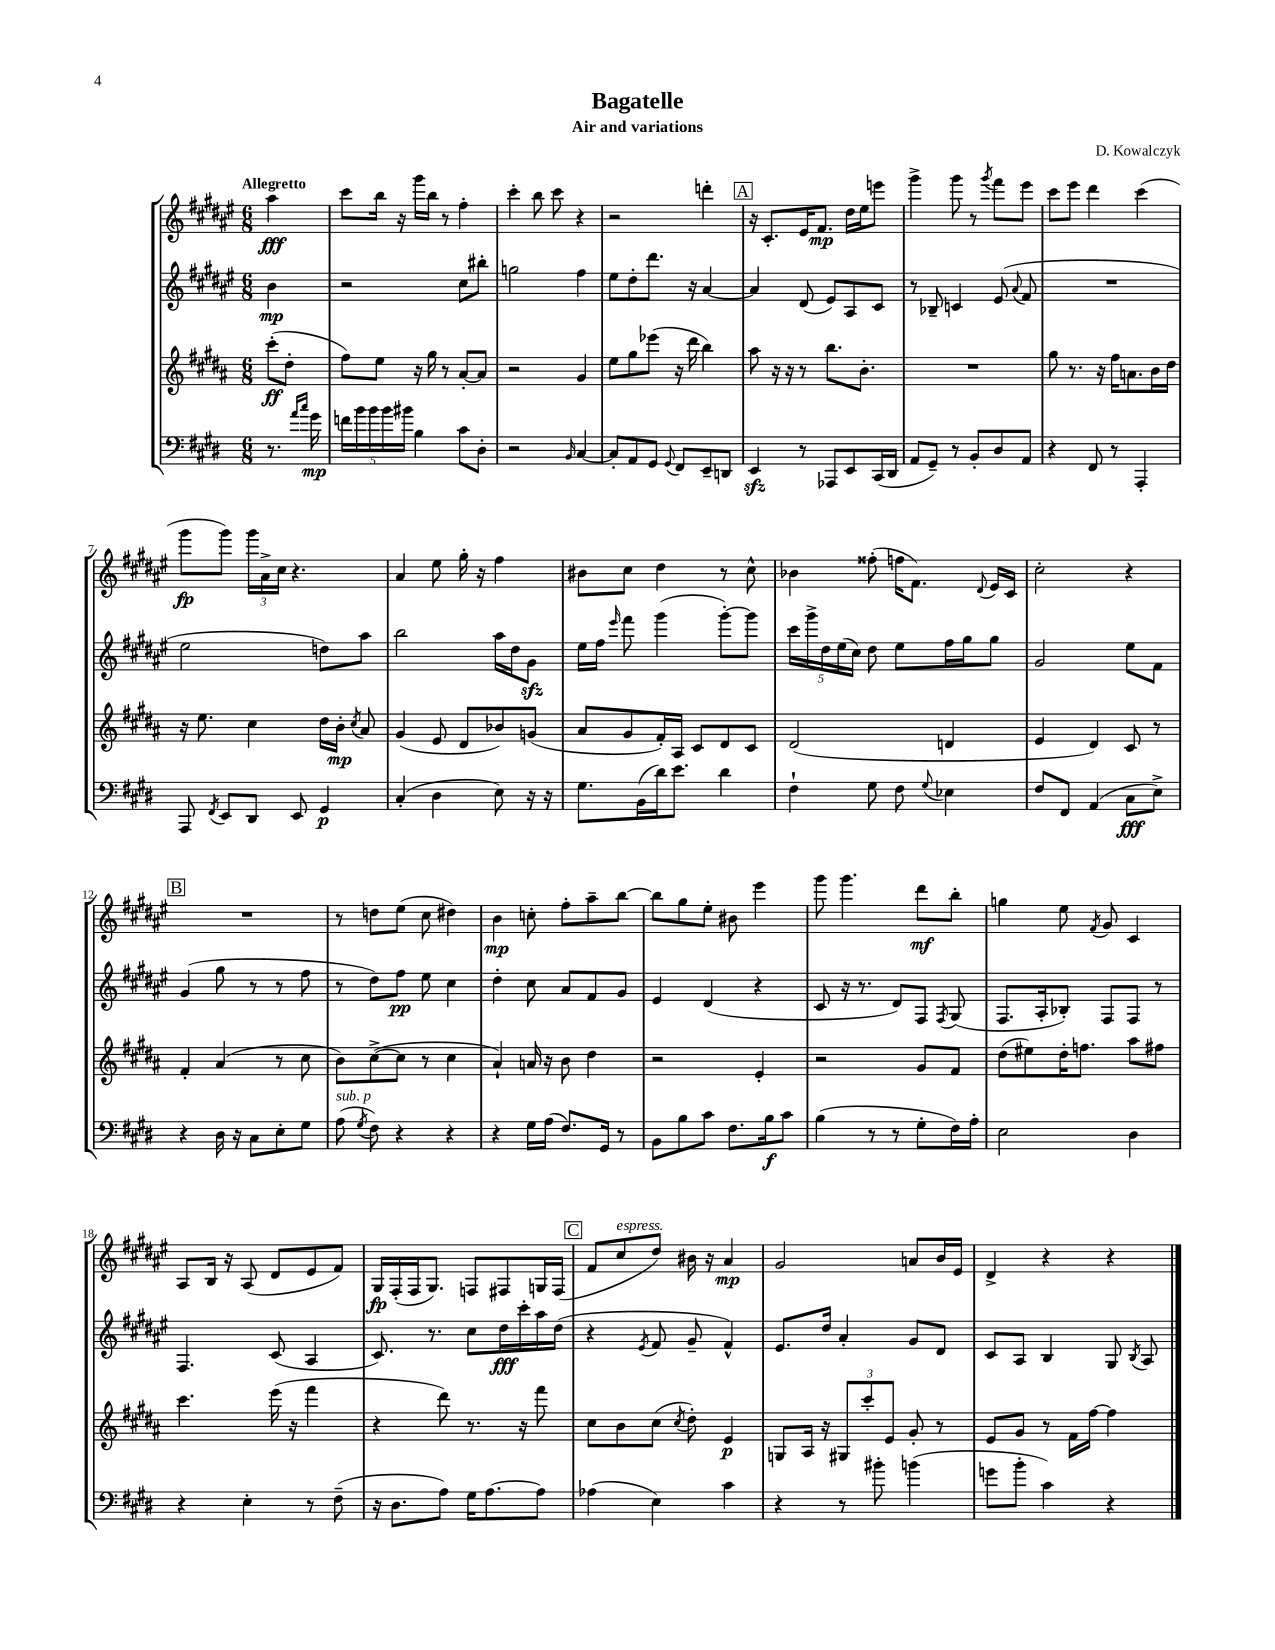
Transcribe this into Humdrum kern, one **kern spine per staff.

**kern	**kern	**kern	**kern
*staff4	*staff3	*staff2	*staff1
*clefF4	*clefG2	*clefG2	*clefG2
*k[f#c#g#d#]	*k[f#c#g#d#a#]	*k[f#c#g#d#a#e#]	*k[f#c#g#d#a#e#]
*M6/8	*M6/8	*M6/8	*M6/8
8.r	(8ccc#'	4b	4aa#
.	8dd#'	.	.
16qqa	.	.	.
16qqcc#	.	.	.
16g#	.	.	.
=	=	=	=
20f	8ff#)	2r	8ccc#
20b	.	.	.
20b	.	.	.
.	8ee	.	16bb
20b	.	.	.
.	.	.	16r
20b#	.	.	.
4B	16r	.	16ggg#
.	16gg#	.	16bb
.	8r	.	8r
8c#	[8a#'	8cc#	4ff#'
8D#'	8a#]	8bb#'	.
=	=	=	=
2r	2r	2gg	4ccc#'
.	.	.	8bb
.	.	.	8ccc#
16qqBB	.	.	.
[4C#	4g#	4ff#	4r
=	=	=	=
8C#']	8ee	8ee#	2r
8AA	8gg#	8dd#'	.
8GG#	(8eee-	8.ddd#	.
8qqGG#	.	.	.
8FF#	16r	.	.
.	16ddd#	16r	.
8EE~	4bb)	[4a#	4ddd'
8DD	.	.	.
=	=	=	=
4EE	8aa#	4a#]	16r
.	.	.	8.c#'
.	16r	.	.
.	16r	.	.
8r	8r	(8d#	16e#
.	.	.	8.f#
8AAA-	8.bb	8e#)	.
8EE	.	8A#	16dd#
.	8.b'	.	16ee#
(16CC#	.	8c#	8eee
16DD#	.	.	.
=	=	=	=
8AA	2.r	8r	4ggg#^
8GG#~)	.	8B-~	.
8r	.	4c	8ggg#
8BB'	.	.	8r
.	.	.	8qggg#
8D#	.	(8e#	8fff#
.	.	8qqa#	.
8AA	.	8f#	8eee#
=	=	=	=
4r	8gg#	2.r	8ccc#
.	8.r	.	8eee#
8FF#	.	.	4ddd#
.	16r	.	.
8r	16ff#	.	.
.	8.a	.	.
4AAA'	.	.	(4ccc#
.	16b	.	.
.	16dd#	.	.
=	=	=	=
8AAA	16r	2ee#	8ggg#
.	8.ee	.	.
8qFF#	.	.	.
8EE	.	.	8ggg#)
8DD#	4cc#	.	24ggg#
.	.	.	24a#^
.	.	.	24cc#
8EE	.	.	4.r
4GG#	16dd#	8dd)	.
.	16b'	.	.
.	8qcc#	.	.
.	8a#	8aa#	.
=	=	=	=
(4C#'	(4g#	2bb	4a#
4D#	8e	.	8ee#
.	8d#	.	16gg#'
.	.	.	16r
8E)	8b-)	16aa#	4ff#
.	.	16dd#	.
16r	(8g	8g#	.
16r	.	.	.
=	=	=	=
8.G#	8a#	16ee#	8b#
.	.	16ff#	.
.	.	16qqeee#	.
.	8g#	8fff#	8cc#
(16BB	.	.	.
16d#)	16f#')	(4ggg#	4dd#
8.e	16A#	.	.
.	8c#	.	.
4d#	8d#	[8ggg#')	8r
.	8c#	8ggg#]	8cc#^^
=	=	=	=
4F#`	(2d#	20ccc#	4b-
.	.	20ggg#^	.
.	.	20dd#	.
.	.	(20ee#	.
.	.	20cc#)	.
8G#	.	8dd#	(8ff##'
8F#	.	8ee#	16ff
.	.	.	8.f#)
8qqG#	.	.	.
4E-	4d	16ff#	.
.	.	16gg#	.
.	.	.	8qqd#
.	.	8gg#	16e#
.	.	.	16c#
=	=	=	=
8F#	4e	2g#	2cc#'
8FF#	.	.	.
(4AA	4d#)	.	.
8C#	8c#	8ee#	4r
8E^)	8r	8f#	.
=	=	=	=
4r	4f#'	(4g#	2.r
16D#	(4a#	8gg#	.
16r	.	.	.
8C#	.	8r	.
8E'	8r	8r	.
8G#	8cc#	8ff#	.
=	=	=	=
(8A	8b)	8r	8r
8qG#	.	.	.
8F#)	([8cc#^	8dd#)	8dd
4r	8cc#]	8ff#	(8ee#
.	8r	8ee#	8cc#
4r	4cc#	4cc#	4dd#)
=	=	=	=
4r	4a#`)	4dd#'	4b
16G#	16a	8cc#	8cc'
(16A	16r	.	.
8.F#)	8b	8a#	8ff#'
.	4dd#	8f#	8aa#~
16GG#	.	.	.
8r	.	8g#	[8bb
=	=	=	=
8BB	2r	4e#	8bb]
8B	.	.	8gg#
8c#	.	(4d#	8ee#'
8.F#	.	.	8b#
.	4e'	4r	4eee#
16B	.	.	.
8c#	.	.	.
=	=	=	=
(4B	2r	8c#	8ggg#
.	.	16r	4.ggg#
.	.	8.r	.
8r	.	.	.
8r	.	8d#)	.
8G#'	8g#	8F#	8ddd#
.	.	8qF#	.
16F#)	8f#	(8G#	8bb'
16A'	.	.	.
=	=	=	=
2E	(8dd#	8.F#	4gg
.	8ee#)	.	.
.	.	16A#'	.
.	16dd#'	8B-')	8ee#
.	8.ff	.	.
.	.	.	8qf#
.	.	8F#	8g#
4D#	8aa#	8F#	4c#
.	8ff#	8r	.
=	=	=	=
4r	4.ccc#	4.F#	8A#
.	.	.	16B
.	.	.	16r
4E'	.	.	(8A#
.	(16eee	(8c#	8d#
.	16r	.	.
8r	4fff#	4A#	8e#
(8F#~	.	.	8f#)
=	=	=	=
16r	4r	8.c#)	16G#
8.D#	.	.	(16F#'
.	.	.	16F#
.	.	8.r	8.G#)
8A)	8ddd#)	.	.
16G#	8.r	8cc#	8F
[8.A	.	.	.
.	.	16dd#	8F#
.	16r	16ccc#'	.
8A]	8fff#	16aa#	16G
.	.	(16dd#	(16F#
=	=	=	=
(4A-	8cc#	4r	8f#
.	8b	.	8cc#
.	.	8qe#	.
4E)	(8cc#	8f#	8dd#)
.	8qcc#	.	.
.	8dd#')	8g#~	16b#
.	.	.	16r
4c#	4e	4f#^^)	4a#
=	=	=	=
4r	8G	8.e#	2g#
.	16A#	.	.
.	16r	16dd#	.
8r	12G#	4a#'	.
.	12ccc#'	.	.
8b#'	.	.	.
.	12e	.	.
(4b	8g#'	8g#	8a
.	8r	8d#	16b
.	.	.	16e#
=	=	=	=
8g	8e	8c#	4d#^
8b'	8g#	8A#	.
4c#)	8r	4B	4r
.	16f#	.	.
.	[16ff#	.	.
4r	4ff#]	8G#	4r
.	.	8qB	.
.	.	8A#	.
==	==	==	==
*-	*-	*-	*-
